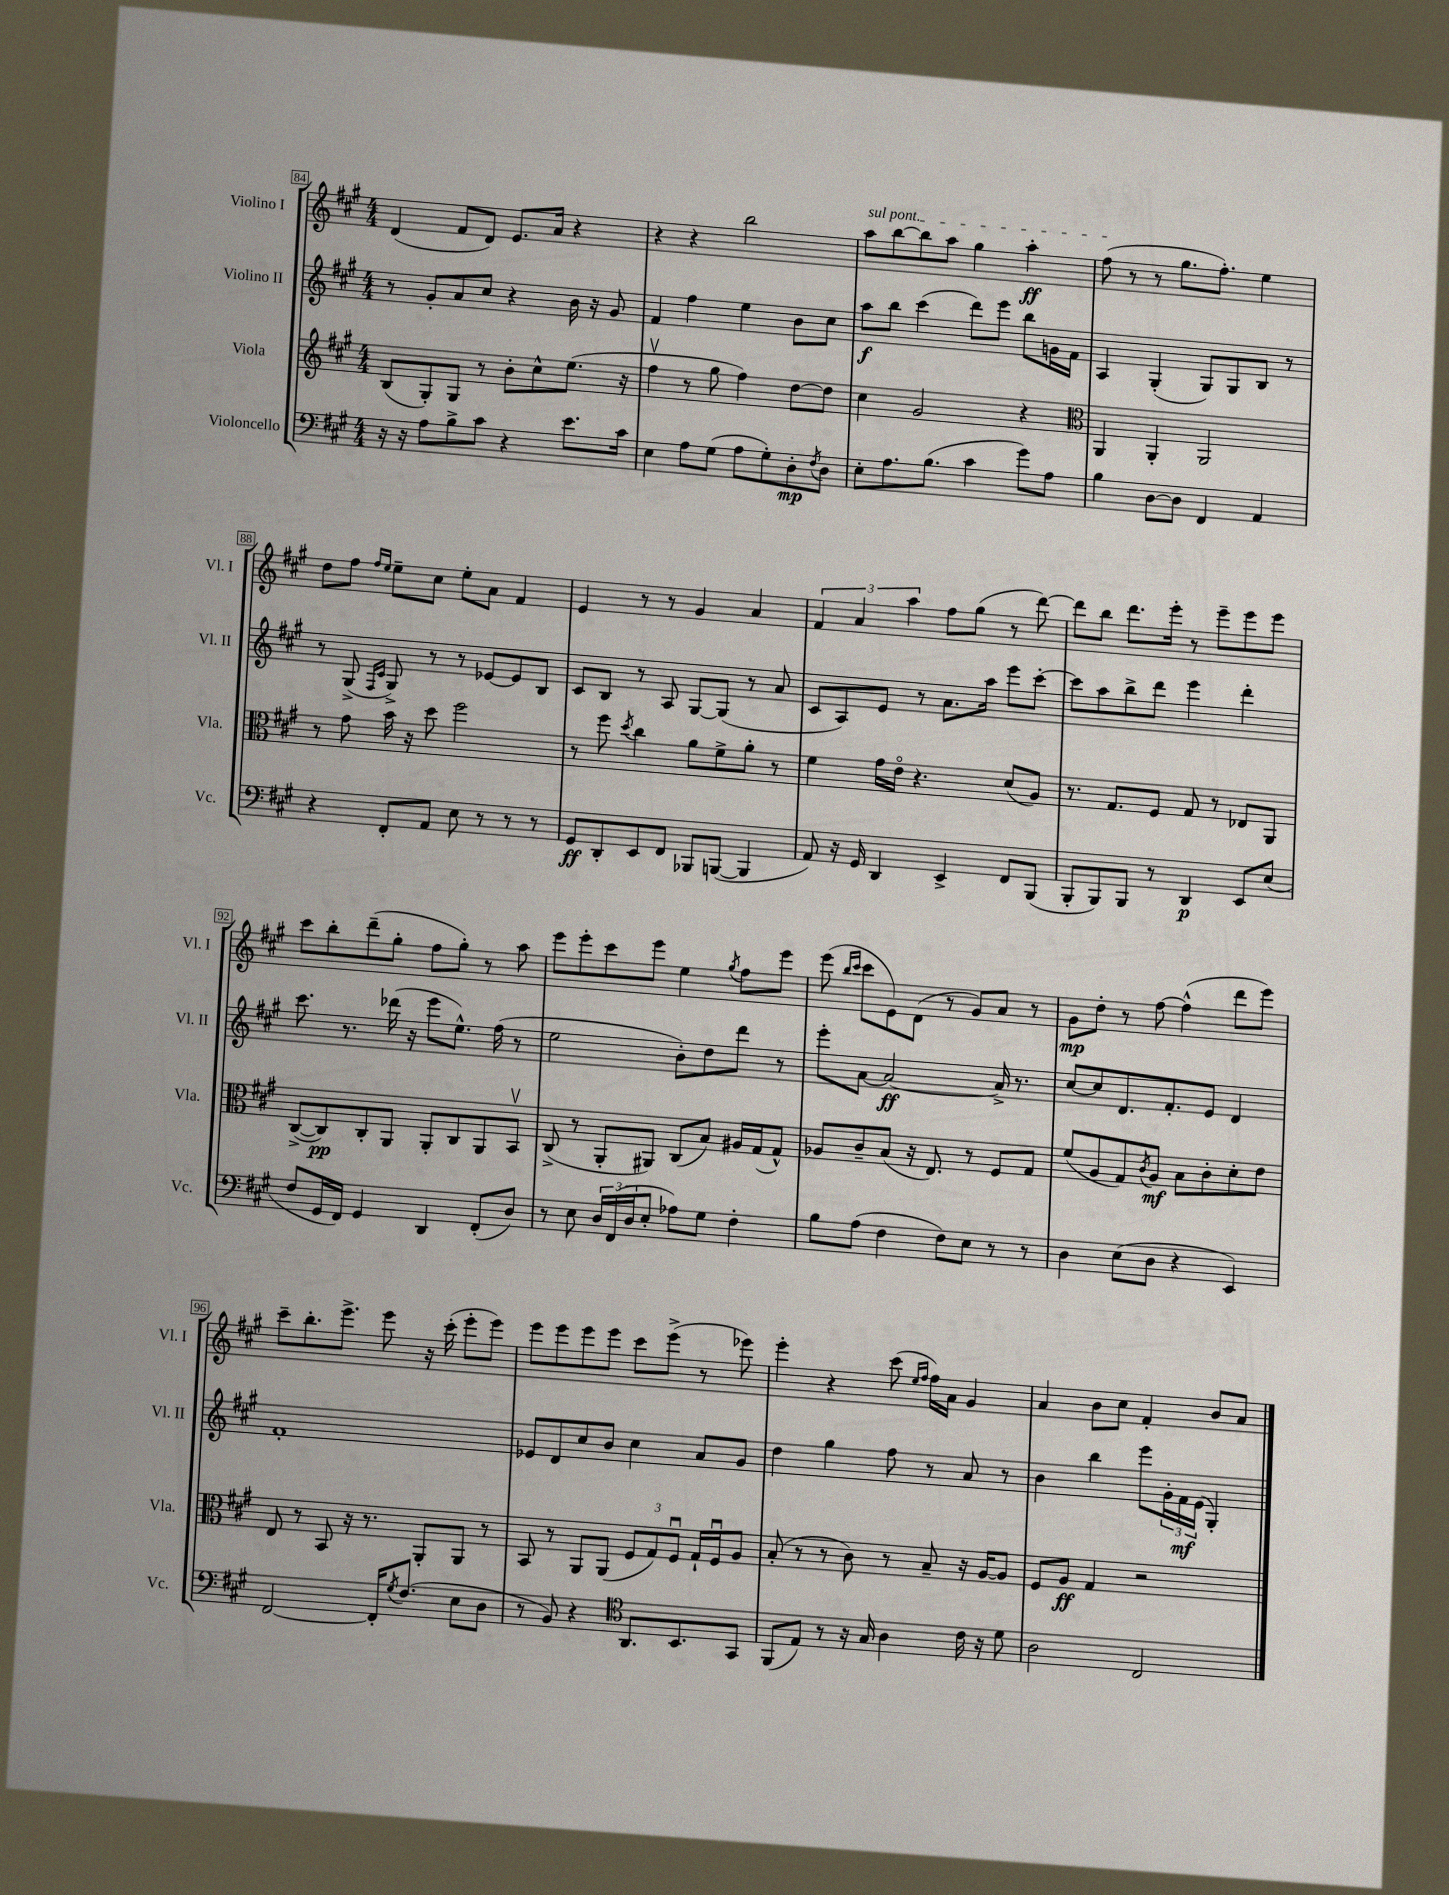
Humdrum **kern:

**kern	**kern	**kern	**kern
*staff4	*staff3	*staff2	*staff1
*clefF4	*clefG2	*clefG2	*clefG2
*k[f#c#g#]	*k[f#c#g#]	*k[f#c#g#]	*k[f#c#g#]
*M4/4	*M4/4	*M4/4	*M4/4
16r	(8B	8r	(4d
16r	.	.	.
8A	8G#')	8g#'	.
8B^	8G#	8a	8f#
8c#	8r	8cc#	8d)
4r	8b'	4r	8.e
.	8cc#^^	.	.
.	.	.	16a
8.e	(8.ee	16b	4r
.	.	16r	.
.	.	8g#	.
16c#	16r	.	.
=	=	=	=
4E	4ff#v	4f#	4r
8A	8r	4ff#	4r
(8G#	8gg#	.	.
8A	4ff#)	4ee	2bb
8G#')	.	.	.
8D'	[8dd	8b	.
8qF#	.	.	.
8D	8dd]	8cc#	.
=	=	=	=
8E'	4cc#	8aa	8aa
8.A	.	8bb	[8bb
.	2g#	(4ccc#	8bb]
(8.B	.	.	.
.	.	.	8aa
4c#	.	8ddd)	4gg#
.	.	8eee	.
8g#)	4r	8bb	4aa'
8A	.	16g	.
.	.	16f#	.
=	=	=	=
*	*clefC3	*	*
4B	4AA	4A	(8ff#
.	.	.	8r
[8D	4AA'	(4G#'	8r
8D]	.	.	8.gg#
4FF#	2AA	8G#)	.
.	.	.	8.ff#')
.	.	8G#	.
4AA	.	8B	4ee
.	.	8r	.
=	=	=	=
4r	8r	8r	8dd
.	8g#	(8G#^	8ff#
.	.	16qqF#	16qqff#
.	.	16qqc#	16qqee
8FF#'	16b	8G#^)	8ee~
.	16r	.	.
8AA	8dd	8r	8cc#
8E	2ff#	8r	8ee'
8r	.	[8e-	8a
8r	.	8e-]	4f#
8r	.	8B	.
=	=	=	=
8GG#	8r	8c#	4e
8DD'	8ff#	8B	.
.	8qdd	.	.
8EE	4cc#	8r	8r
8FF#	.	8A	8r
8BBB-	8a	[8G#	4g#
([8BBB	8f#^	(8G#]	.
4BBB]	8a'	8r	4a
.	8r	8a	.
=	=	=	=
8AA)	4f#	8c#	6f#
16r	.	8A)	.
.	.	.	6a
16GG#	.	.	.
4DD	16g#	8e	.
.	16eo	.	.
.	.	.	6aa
.	4.r	8r	.
4EE^	.	8.a	8ff#
.	.	.	(8gg#
.	.	16aa	.
8FF#	(8d	8eee	8r
(8BBB	8A)	[8ccc#'	[8ddd)
=	=	=	=
8BBB'	8.r	8ccc#]	8ddd]
8BBB)	.	8aa	8bb
.	8.G#	.	.
8BBB	.	8bb^	8.ddd
8r	8F#	8ddd	.
.	.	.	16eee'
4DD	8G#	4eee	8r
.	8r	.	8eee~
8EE	8E-	4ddd'	8eee
(8E	8AA	.	8eee
=	=	=	=
8F#	([8C#^	8.ccc#	8ccc#
16GG#	8C#])	.	8bb'
16FF#)	.	8.r	.
4GG#	8C#'	.	(8ddd~
.	8AA	(16ddd-	8gg#'
.	.	16r	.
4DD	8AA'	8eee	8ff#
.	8C#	8.ee^^)	8gg#')
(8FF#'	8AA	.	8r
.	.	(16ff#	.
8D)	8BBv	8r	8aa
=	=	=	=
8r	(8C#^	2ee	8eee
8E	8r	.	8eee'
24D	8AA'	.	8ccc#
(24FF#	.	.	.
24D	.	.	.
8E'	8AA#)	.	8eee
8A-)	(8C#	8b')	4ee
8G#	8B)	8dd	.
.	.	.	8qgg#
4F#'	16A#	8ddd	8ff#
.	(16G#	.	.
.	8G#^^)	8r	8eee
=	=	=	=
8B	8A-	8eee'	(8eee
.	.	.	16qqbb
.	.	.	16qqccc#
(8A	8c#~	[8a	8ccc#
4F#	(8B	2a_	8e)
.	16r	.	(8d
.	8.E)	.	.
8F#)	.	.	8r
8E	8r	.	8g#)
8r	8F#	16a^]	8a
.	.	8.r	.
8r	8G#	.	8r
=	=	=	=
4D	(8f#	[8cc#	8g#
.	8A	8cc#]	8dd'
(8E	8G#)	8.d	8r
.	8qc#	.	.
8D	8A	.	[8ff#
.	.	8.f#'	.
4r	8B	.	(4ff#^^]
.	8c#'	8e	.
4EE)	8d'	4d	8ddd
.	8e	.	8eee)
=	=	=	=
[2FF#	8E	1f#'	8ccc#~
.	8r	.	8.bb'
.	8BB	.	.
.	.	.	8.eee^
.	16r	.	.
.	8.r	.	.
16FF#']	.	.	8eee
8qG#	.	.	.
(8.F#	.	.	.
.	8AA'	.	16r
.	.	.	(16ccc#'
8E	8AA	.	8eee'
8D	8r	.	8eee)
=	=	=	=
8r	8BB	8e-	8eee
8BB)	8r	8d	8eee
4r	8AA	8cc#	8eee
.	(8AA	8b	8eee
*clefC4	*	*	*
8.AA	12F#	4cc#	8ccc#
.	12G#)	.	.
.	.	.	(8eee^
.	12F#u	.	.
8.BB	.	.	.
.	16G#`	8a	8r
.	16F#u	.	.
8GG#	8A	8g#	8eee-)
=	=	=	=
(8FF#	(8B'	4dd	4eee'
8E)	8r	.	.
8r	8r	4gg#	4r
16r	8c#)	.	.
16G#	.	.	.
4A	8r	8ff#	(8ccc#
.	.	.	16qqee
.	.	.	16qqff#
.	8B~	8r	16ff#)
.	.	.	16a
16c#	16r	8a	4g#
16r	[16A	.	.
8d	8A]	8r	.
=	=	=	=
2A	8F#	4b	4a
.	8A	.	.
.	4G#	4bb	8b
.	.	.	8cc#
2C#	2r	8eee	4f#'
.	.	24g#'	.
.	.	24f#	.
.	.	(24e	.
.	.	4G#')	8b
.	.	.	8a
==	==	==	==
*-	*-	*-	*-
